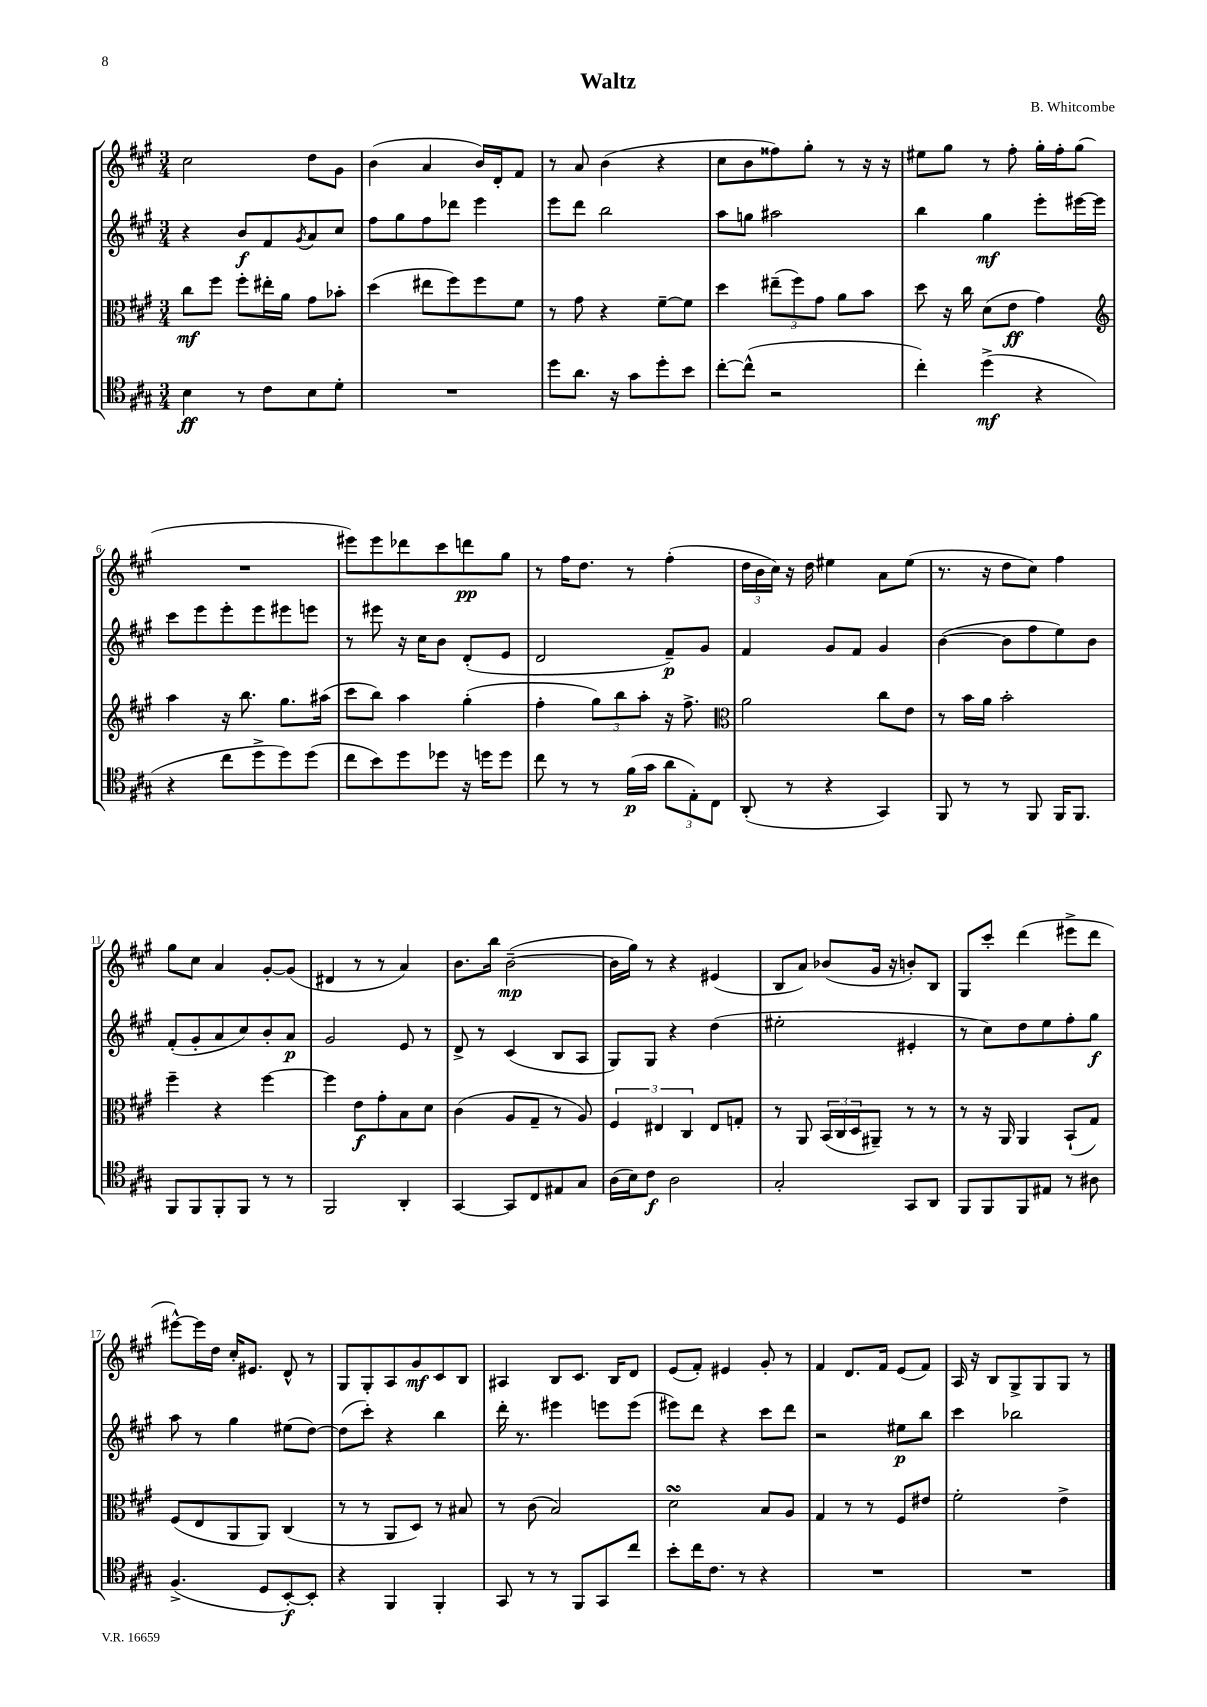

**kern	**dynam	**kern	**dynam	**kern	**dynam	**kern	**dynam
*part4	*part4	*part3	*part3	*part2	*part2	*part1	*part1
*staff4	*staff4	*staff3	*staff3	*staff2	*staff2	*staff1	*staff1
*clefC4	*	*clefC3	*	*clefG2	*	*clefG2	*
*k[f#c#g#]	*	*k[f#c#g#]	*	*k[f#c#g#]	*	*k[f#c#g#]	*
*M3/4	*	*M3/4	*	*M3/4	*	*M3/4	*
=1	=1	=1	=1	=1	=1	=1	=1
4B\	ff	8cc#\L	mf	4r	.	2cc#\	.
.	.	8ff#\J	.	.	.	.	.
8r	.	8ff#'\L	.	8b/L	f	.	.
8c#\L	.	16ee#X'\L	.	8f#/	.	.	.
.	.	16a\JJ	.	.	.	.	.
.	.	.	.	8qg#/	.	.	.
8B\	.	8g#\L	.	8a/	.	8dd\L	.
8d'\J	.	8b-X'\J	.	8cc#/J	.	8g#\J	.
=2	=2	=2	=2	=2	=2	=2	=2
2.r	.	(4dd\	.	8ff#\L	.	(4b\	.
.	.	.	.	8gg#\	.	.	.
.	.	8ee#X\L	.	8ff#\	.	4a/	.
.	.	8ff#\)	.	8ddd-X\J	.	.	.
.	.	8ff#\	.	4eee\	.	16b/LL)	.
.	.	.	.	.	.	16d'/J	.
.	.	8f#\J	.	.	.	8f#/J	.
=3	=3	=3	=3	=3	=3	=3	=3
8dd\L	.	8r	.	8eee\L	.	8r	.
8.a\J	.	8g#\	.	8ddd\J	.	8a/	.
.	.	4r	.	2bb\	.	(4b\	.
16r	.	.	.	.	.	.	.
8g#\L	.	.	.	.	.	.	.
8dd'\	.	[8f#~\L	.	.	.	4r	.
8b\J	.	8f#\J]	.	.	.	.	.
=4	=4	=4	=4	=4	=4	=4	=4
[8cc#'\L	.	4dd\	.	8aa\L	.	8cc#\L	.
(8cc#^^\J]	.	.	.	8ggn\J	.	8b\	.
2r	.	(12ee#X~\L	.	2aa#X\	.	8ff##X\)	.
.	.	12ff#\)	.	.	.	.	.
.	.	.	.	.	.	8gg#'\J	.
.	.	12g#\J	.	.	.	.	.
.	.	8a\L	.	.	.	8r	.
.	.	8b\J	.	.	.	16r	.
.	.	.	.	.	.	16r	.
=5	=5	=5	=5	=5	=5	=5	=5
4cc#'\)	.	8dd\	.	4bb\	.	8ee#X\L	.
.	.	16r	.	.	.	8gg#\J	.
.	.	16cc#\	.	.	.	.	.
(4dd^\	mf	(8d\L	.	4gg#\	mf	8r	.
.	.	8e\J	ff	.	.	8ff#'\	.
4r	.	4g#\)	.	8eee'\L	.	16gg#'\LL	.
.	.	.	.	.	.	16ff#'\J	.
.	.	.	.	[16eee#X\L	.	(8gg#\J	.
.	.	.	.	16eee#\JJ]	.	.	.
!!LO:LB:g=z
=6	=6	=6	=6	=6	=6	=6	=6
*	*	*clefG2	*	*	*	*	*
4r	.	4aa\	.	8ccc#\L	.	2.r	.
.	.	.	.	8eee\	.	.	.
8cc#\L	.	16r	.	8eee'\	.	.	.
.	.	8.bb\	.	.	.	.	.
8dd^\	.	.	.	8eee\	.	.	.
8dd\)	.	8.gg#\L	.	8eee#X\	.	.	.
(8dd\J	.	.	.	8eeen\J	.	.	.
.	.	(16aa#X\Jk	.	.	.	.	.
=7	=7	=7	=7	=7	=7	=7	=7
8cc#\L	.	8ccc#\L	.	8r	.	8eee#X\L)	.
8b\)	.	8bb\J)	.	8eee#X\	.	8eee#\	.
8dd\	.	4aa\	.	16r	.	8ddd-X\	.
.	.	.	.	16cc#\KL	.	.	.
8dd-X\J	.	.	.	8b\J	.	8ccc#\	.
16r	.	(4gg#'\	.	(8d'/L	.	8dddn\	pp
16ddn\KL	.	.	.	.	.	.	.
8dd\J	.	.	.	8e/J	.	8gg#\J	.
=8	=8	=8	=8	=8	=8	=8	=8
8cc#\	.	4ff#'\	.	2d/	.	8r	.
8r	.	.	.	.	.	16ff#\KL	.
.	.	.	.	.	.	8.dd\J	.
8r	.	12gg#\L)	.	.	.	.	.
.	.	12bb\	.	.	.	.	.
(16f#\LL	p	.	.	.	.	8r	.
.	.	12aa'\J	.	.	.	.	.
16g#\JJ	.	.	.	.	.	.	.
12a\L	.	16r	.	8f#~/L)	p	(4ff#'\	.
.	.	8.ff#^\	.	.	.	.	.
12E'\)	.	.	.	.	.	.	.
.	.	.	.	8g#/J	.	.	.
12C#\J	.	.	.	.	.	.	.
=9	=9	=9	=9	=9	=9	=9	=9
*	*	*clefC3	*	*	*	*	*
(8AA'/	.	2a\	.	4f#/	.	24dd\LL	.
.	.	.	.	.	.	24b\	.
.	.	.	.	.	.	24cc#\JJ)	.
8r	.	.	.	.	.	16r	.
.	.	.	.	.	.	16dd\	.
4r	.	.	.	8g#/L	.	4ee#X\	.
.	.	.	.	8f#/J	.	.	.
4GG#/)	.	8cc#\L	.	4g#/	.	8a\L	.
.	.	8e\J	.	.	.	(8ee#\J	.
=10	=10	=10	=10	=10	=10	=10	=10
8FF#/	.	8r	.	([4b\	.	8.r	.
8r	.	16b\LL	.	.	.	.	.
.	.	16a\JJ	.	.	.	16r	.
8r	.	2b'\	.	8b\L]	.	8dd\L	.
8FF#/	.	.	.	8ff#\	.	8cc#\J)	.
16FF#/KL	.	.	.	8ee\)	.	4ff#\	.
8.FF#/J	.	.	.	.	.	.	.
.	.	.	.	8b\J	.	.	.
!!LO:LB:g=z
=11	=11	=11	=11	=11	=11	=11	=11
8FF#/L	.	4ff#~\	.	(8f#'/L	.	8gg#\L	.
8FF#/	.	.	.	8g#'/	.	8cc#\J	.
8FF#'/	.	4r	.	8a/	.	4a/	.
8FF#/J	.	.	.	8cc#/)	.	.	.
8r	.	[4ff#\	.	8b'/	.	[8g#'/L	.
8r	.	.	.	8a/J	p	(8g#/J]	.
=12	=12	=12	=12	=12	=12	=12	=12
2FF#/	.	4ff#\]	.	2g#/	.	4d#X/	.
.	.	8e\L	f	.	.	8r	.
.	.	8g#'\	.	.	.	8r	.
4AA'/	.	8B\	.	8e/	.	4a/)	.
.	.	8d\J	.	8r	.	.	.
=13	=13	=13	=13	=13	=13	=13	=13
[4GG#/	.	(4c#\	.	8d^/	.	8.b\L	.
.	.	.	.	8r	.	.	.
.	.	.	.	.	.	16bb\Jk	.
8GG#/L]	.	8A/L	.	(4c#/	.	([2b~\	mp
8C#/	.	8G#~/J	.	.	.	.	.
8E#X/	.	8r	.	8B/L	.	.	.
8G#/J	.	8A/)	.	8A/J	.	.	.
=14	=14	=14	=14	=14	=14	=14	=14
(16A\LL	.	6F#/	.	8G#/L)	.	16b\LL]	.
16B\J)	.	.	.	.	.	16gg#\JJ)	.
8c#\J	f	.	.	8G#/J	.	8r	.
.	.	6E#X/	.	.	.	.	.
2A\	.	.	.	4r	.	4r	.
.	.	6C#/	.	.	.	.	.
.	.	8E#/L	.	(4dd\	.	(4e#X/	.
.	.	8Gn'/J	.	.	.	.	.
=15	=15	=15	=15	=15	=15	=15	=15
2G#'/	.	8r	.	2ee#X'\	.	8B/L	.
.	.	8AA/	.	.	.	8a/J)	.
.	.	(24BB/LL	.	.	.	(8b-X/L	.
.	.	24C#/	.	.	.	.	.
.	.	24D/J	.	.	.	.	.
.	.	8AA#X~/J)	.	.	.	16g#/Jk	.
.	.	.	.	.	.	16r	.
8GG#/L	.	8r	.	4e#X'/	.	8bn'/L)	.
8AA/J	.	8r	.	.	.	8B/J	.
=16	=16	=16	=16	=16	=16	=16	=16
8FF#/L	.	8r	.	8r	.	8G#/L	.
8FF#/	.	16r	.	8cc#\L)	.	8ccc#'/J	.
.	.	16AA/	.	.	.	.	.
8FF#/	.	4AA/	.	8dd\	.	(4ddd\	.
8E#X/J	.	.	.	8ee\	.	.	.
8r	.	(8BB`/L	.	8ff#'\	.	8eee#X^\L	.
8A#X\	.	8G#/J)	.	8gg#\J	f	8ddd\J	.
!!LO:LB:g=z
=17	=17	=17	=17	=17	=17	=17	=17
(4.F#^/	.	(8F#/L	.	8aa\	.	[8eee#X^^\L)	.
.	.	8E/	.	8r	.	16eee#\L]	.
.	.	.	.	.	.	16dd\JJ	.
.	.	8AA/	.	4gg#\	.	16cc#'/KL	.
.	.	.	.	.	.	8.e#X/J	.
8D/L	.	8AA/J)	.	.	.	.	.
[8BB'/)	f	(4C#/	.	(8ee#X\L	.	8d^^/	.
8BB'/J]	.	.	.	[8dd\J)	.	8r	.
=18	=18	=18	=18	=18	=18	=18	=18
4r	.	8r	.	(8dd\L]	.	8G#/L	.
.	.	8r	.	8ccc#'\J)	.	8G#'/	.
4FF#/	.	8AA/L	.	4r	.	8A/	.
.	.	8D/J)	.	.	.	8g#/	mf
4FF#'/	.	8r	.	4bb\	.	8c#/	.
.	.	8B#X/	.	.	.	8B/J	.
=19	=19	=19	=19	=19	=19	=19	=19
8GG#/	.	8r	.	16ddd'\	.	4A#X/	.
.	.	.	.	8.r	.	.	.
8r	.	(8c#\	.	.	.	.	.
8r	.	2B/)	.	4eee#X\	.	8B/L	.
8FF#/L	.	.	.	.	.	8.c#/J	.
8GG#/	.	.	.	8eeen\L	.	.	.
.	.	.	.	.	.	16B/KL	.
8cc#/J	.	.	.	(8eee\J	.	8d/J	.
=20	=20	=20	=20	=20	=20	=20	=20
8b'\L	.	2dsSSs\	.	8eee#X\L)	.	(8e/L	.
16cc#\K	.	.	.	8ddd\J	.	8f#'/J)	.
8.c#\J	.	.	.	.	.	.	.
.	.	.	.	4r	.	4e#X/	.
8r	.	.	.	.	.	.	.
4r	.	8B/L	.	8ccc#\L	.	8g#'/	.
.	.	8A/J	.	8ddd\J	.	8r	.
=21	=21	=21	=21	=21	=21	=21	=21
2.r	.	4G#/	.	2r	.	4f#/	.
.	.	8r	.	.	.	8.d/L	.
.	.	8r	.	.	.	.	.
.	.	.	.	.	.	16f#/Jk	.
.	.	8F#/L	.	8ee#X\L	p	(8e/L	.
.	.	8e#X/J	.	8bb\J	.	8f#/J)	.
=22	=22	=22	=22	=22	=22	=22	=22
2.r	.	2f#'\	.	4ccc#\	.	16A/	.
.	.	.	.	.	.	16r	.
.	.	.	.	.	.	8B/L	.
.	.	.	.	2bb-X\	.	8G#^/	.
.	.	.	.	.	.	8G#/	.
.	.	4e^\	.	.	.	8G#/J	.
.	.	.	.	.	.	8r	.
==	==	==	==	==	==	==	==
*-	*-	*-	*-	*-	*-	*-	*-
